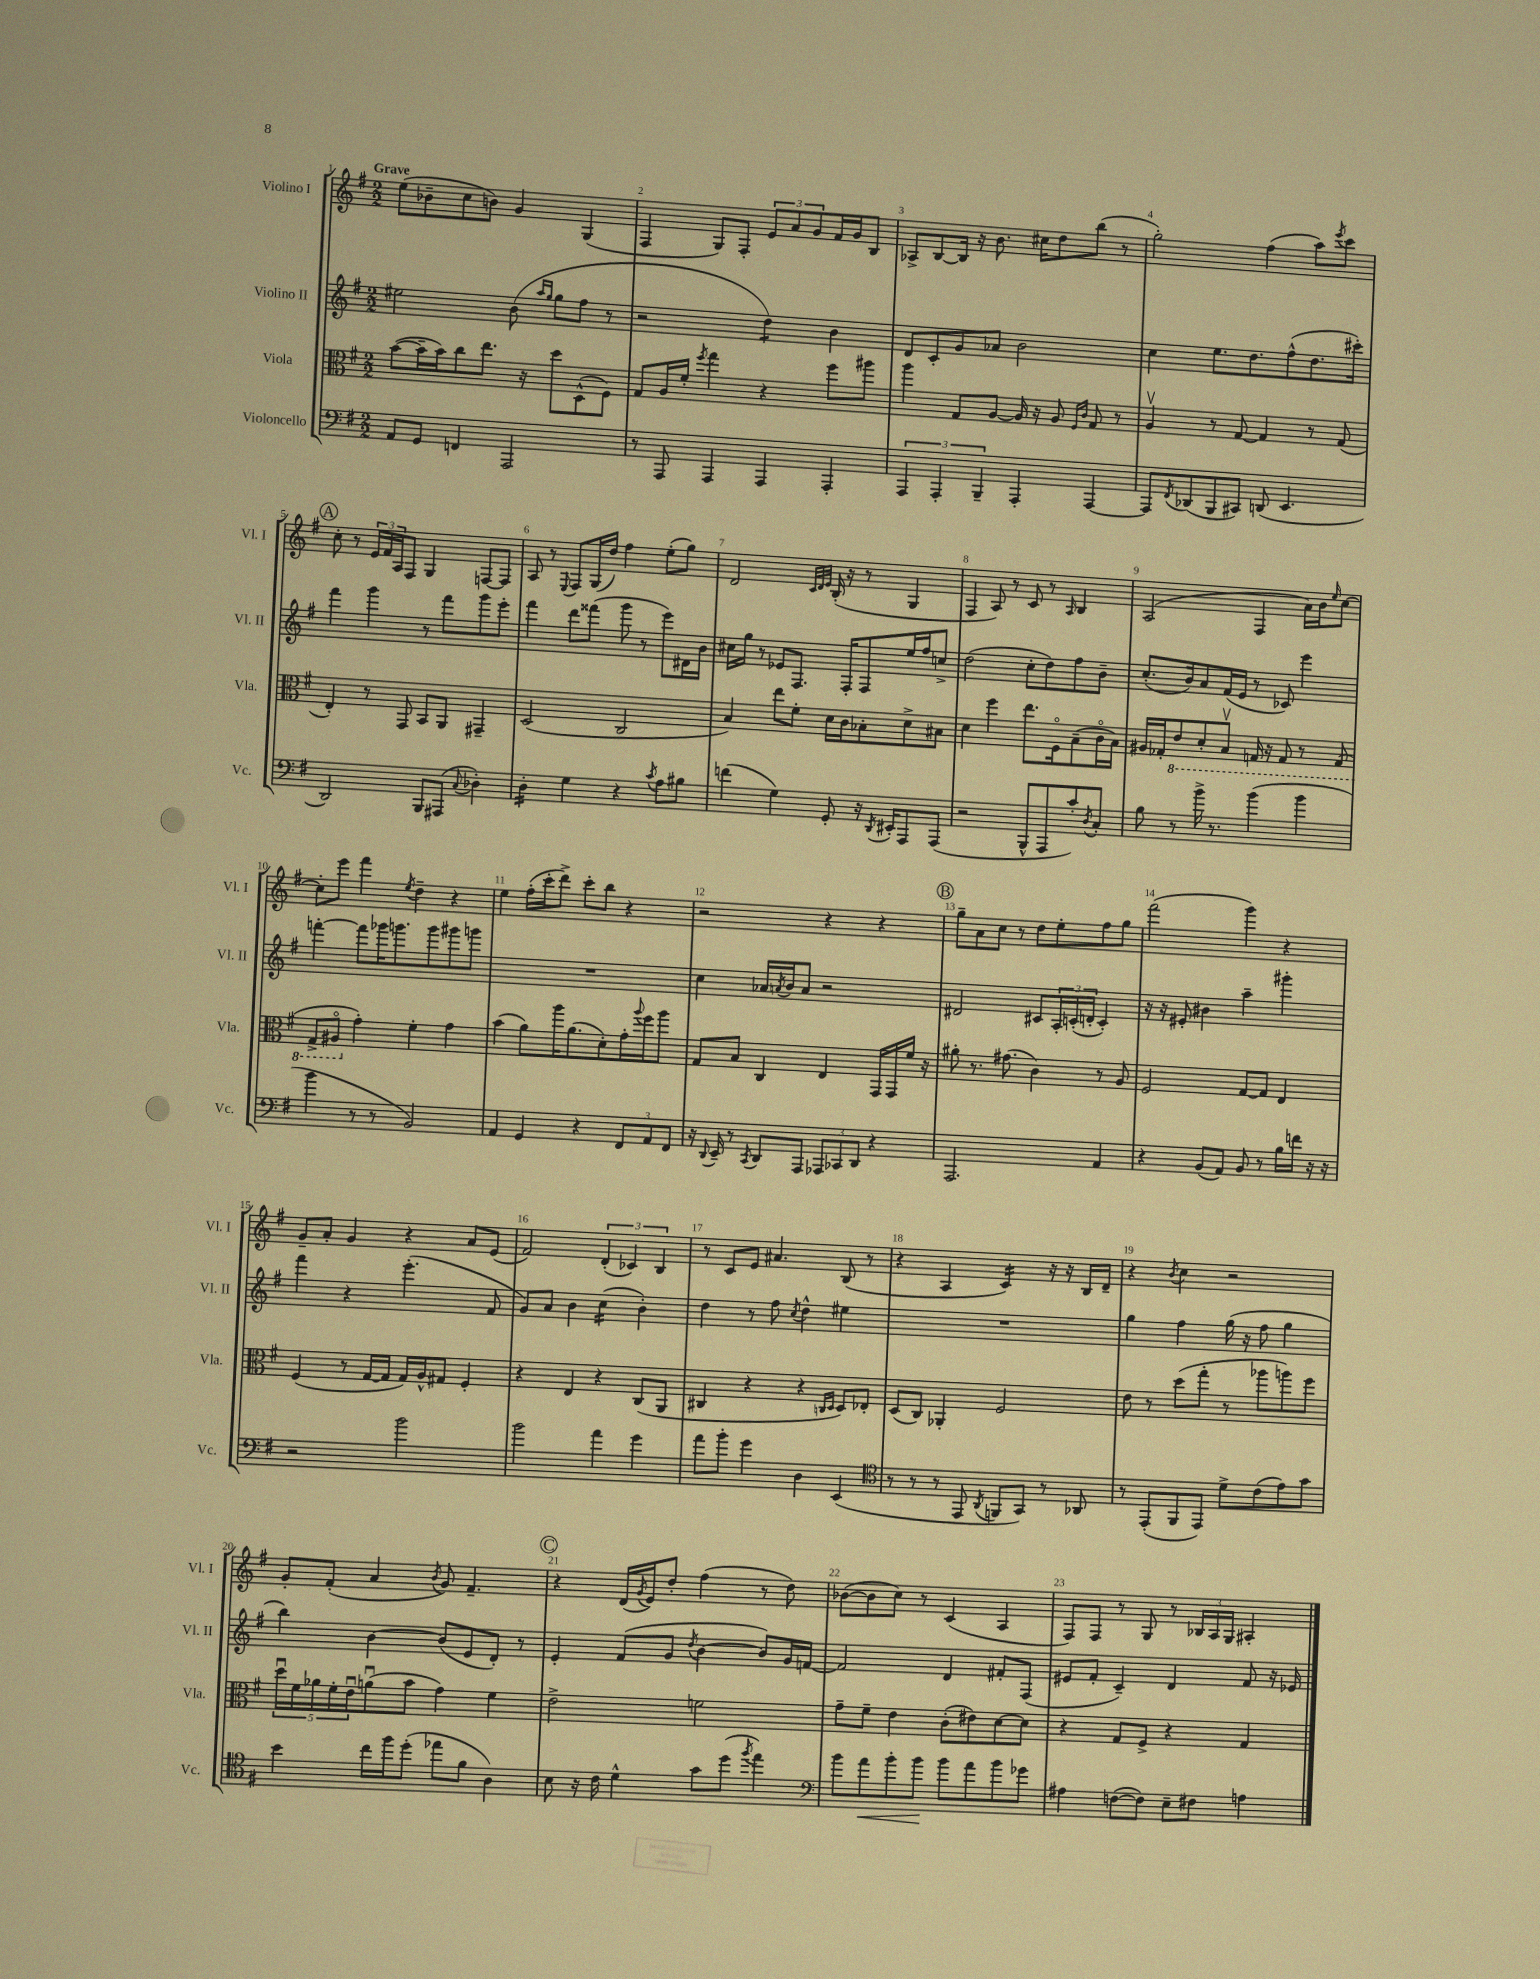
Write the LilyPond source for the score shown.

<<
\new StaffGroup <<
\new Staff = "s0" \with { instrumentName = "Violino I" shortInstrumentName = "Vl. I" } {
    \clef treble \key g \major \numericTimeSignature \time 2/2 \tempo "Grave"
    e''8( bes'8-- c''8 b'8) g'4 g4( |
    fis4 g8) fis8-. \tuplet 3/2 { e'8 a'8 g'8 } fis'16 g'16 b8 |
    aes8-> b8~ b16 r16 b'8. cis''16 d''8 b''8( r8 |
    g''2-.) fis''4( a''8) \acciaccatura { e'''8 } c'''8 |
    \mark \markup { \circle "A" } c''8-. r8 \tuplet 3/2 { e'16 fis'16 a16 } fis8 g4 f8~ f8 |
    a8 r8 \appoggiatura { e8 } fis8 g16( d''16) fis''4 e''8-.( g''8) |
    d'2 \grace { c'32 d'32 e'32 } b16-.( r16 r8 g4 |
    fis4 a8) r8 c'8 r8 \grace { a16 } b4 |
    a2( fis4 a'16) b'16 \grace { e''16 } c''8~ |
    c''8-. e'''8 fis'''4 \acciaccatura { e''8 } d''4-- r4 |
    e''4 fis''16-.( c'''16-. d'''8->) c'''8-. b''8 r4 |
    r2 r4 r4 |
    \mark \markup { \circle "B" } g''8-- a'8 c''8 r8 d''8 e''8-. fis''8 g''8 |
    fis'''2( g'''4) r4 |
    g'8-- a'8-. g'4 r4 a'8 e'8( |
    fis'2) \tuplet 3/2 { d'4-.( ces'4) b4 } |
    r8 c'8 e'8 ais'4. b8( r8 |
    r4 a4 c'4:16) r16 r16 b16 d'16-- |
    r4 \acciaccatura { b'8 } c''4 r2 |
    g'8-. fis'8-.( a'4 \acciaccatura { b'8 } g'8) fis'4.-- |
    \mark \markup { \circle "C" } r4 d'16( \acciaccatura { g'8 } e'16) d''8-. fis''4( r8 d''8) |
    bes'8~( bes'8 c''8) r8 c'4( a4 |
    fis8) fis8 r8 g8 r8 \tuplet 3/2 { bes16 a16 g16 } ais4-. \bar "|." |
}
\new Staff = "s1" \with { instrumentName = "Violino II" shortInstrumentName = "Vl. II" } {
    \clef treble \key g \major \numericTimeSignature \time 2/2
    eis''2 b'8( \grace { a''16 g''16 } g''8 fis''8 r8 |
    r2 d''4:8) b'4 |
    d'8 c'8-. g'8 aes'8 b'2 |
    c''4 e''8. d''8. fis''8-^( d''8. cis'''16-.) |
    \mark \markup { \circle "A" } fis'''4 g'''4 r8 fis'''8 g'''8 e'''8-. |
    fis'''4 d'''8 fisis'''8( g'''8 r8 e'''8) dis'16 b'16 |
    cis''16 g''16 r8 ees'8 fis8. fis16-. fis8 e''16 fis''16 c''8-> |
    d''2( c''8-. d''8) fis''8 b'8-- |
    c''8.-.( b'16) a'8 fis'16( e'16 r8 ces'8) e'''4 |
    f'''4~-. f'''8 ges'''16 g'''8. g'''8 gis'''8 g'''8 |
    R1 |
    c''4 aes'16 \acciaccatura { a'8 } b'16 a'8 r2 |
    \mark \markup { \circle "B" } dis'2 cis'8 \tuplet 3/2 { a16-. c'16-.( d'16-. } c'4-.) |
    r16 r16 eis'8-. bis'4 a''4-- gis'''4-. |
    fis'''4 r4 e'''4.-.( fis'8 |
    g'8) a'8 b'4 c''4:16( b'4-.) |
    d''4 r8 fis''8 \acciaccatura { c''8 } d''4-^ eis''4 |
    R1 |
    g''4 fis''4 g''16( r16 fis''8 g''4 |
    b''4) b'4~ b'8( e'8 d'8-.) r8 |
    \mark \markup { \circle "C" } e'4-. fis'8( g'8 \acciaccatura { d''8 } b'4~ b'8) g'16 f'16~ |
    f'2 d'4 fis'8-. fis8( |
    eis'8 fis'8-. c'4--) d'4 fis'8 r16 ees'16 \bar "|." |
}
\new Staff = "s2" \with { instrumentName = "Viola" shortInstrumentName = "Vla." } {
    \clef alto \key g \major \numericTimeSignature \time 2/2
    b'8~( b'16-- b'16) c''8 e''8. r16 d''8 d8-^( fis8) |
    g8 a16 fis'16-. \acciaccatura { fis''8 } g''4 r4 fis''8 ais''8 |
    a''4 g8 a8~ a16 r16 a8 \grace { fis16 c'16 } g8 r8 |
    a4\upbow r8 g8~ g4 r8 g8( |
    \mark \markup { \circle "A" } e4-.) r8 g,8 b,8 a,8 gis,4-- |
    d2( c2 |
    b4) e''8 fis'8-. d'16 c'16 bes8-. d'8-> bis8 |
    d'4 fis''4 e''8. fis16\flageolet b8--( c'16\flageolet b16) |
    ais16 ges16-. \ottava #-1 e8 d8-. b,8\upbow g,!16 r16 g,8 r8 g,8( |
    g,8-> ais,8\flageolet \ottava #0 g'4-.) fis'4-. g'4 |
    b'4( a'8) a''16 a'8.( d'8-.) g'16-. \appoggiatura { a''8 } fis''16 a''8 |
    g8 b8 c4 e4 g,16 g,16 fis'16 r16 |
    \mark \markup { \circle "B" } ais'8-. r8. gis'8.( c'4) r8 a8 |
    fis2 g8~ g8 e4 |
    fis4( r8 g16~ g16 g16) a16-^ gis8 fis4-. |
    r4 e4 r4 c8( a,8 |
    cis4 r4 r4 \grace { c16 d16 } d8) ees8-. |
    d8( c8) aes,4-. fis2 |
    e'8 r8 d''8( g''8-. r8 aes''8 a''8) fis''8 |
    \tuplet 5/4 { d''16\downbow fis'16 aes'16 fis'16-. e'16\downbow } a'8\downbow( b'8 g'4) fis'4 |
    \mark \markup { \circle "C" } e'2-> f'2 |
    g'8-- fis'8-- e'4 c'8-.( eis'8) d'8~ d'8 |
    r4 g8 fis8-> r4 g4 \bar "|." |
}
\new Staff = "s3" \with { instrumentName = "Violoncello" shortInstrumentName = "Vc." } {
    \clef bass \key g \major \numericTimeSignature \time 2/2
    a,8 g,8 f,4 a,,2 |
    r8 a,,8 a,,4 a,,4 a,,4-. |
    \tuplet 3/2 { a,,4 a,,4-. b,,4-- } a,,4-. a,,4~ |
    a,,8 \acciaccatura { fis,8 } des,8( b,,8 cis,8) d,8( e,4. |
    \mark \markup { \circle "A" } d,2) b,,8 ais,,8( \appoggiatura { c8 } des4-.) |
    d4:16-. g4 r4 \acciaccatura { c'8 } a8 bis8 |
    f'4( g4) g,8-. r16 \acciaccatura { d,8 } eis,16-. a,,8 a,,8( |
    r2 b,,8-^ a,,8 c'8-.) \acciaccatura { d8 } c8-. |
    b8 r8 b'16-> r8. b'4( b'4 |
    b'4 r8 r8 b,2) |
    a,4 g,4 r4 \tuplet 3/2 { fis,8 a,8 fis,8 } |
    r16 \appoggiatura { d,8 } e,16-- r8 \acciaccatura { c,8 } d,8 a,,8 \tuplet 3/2 { aes,,8 ces,8 d,8 } r4 |
    \mark \markup { \circle "B" } a,,2. a,4 |
    r4 b,8( a,8) b,8 r8 b16 f'16 r16 r16 |
    r2 b'2 |
    b'2 a'4 g'4 |
    a'8 b'8-. g'4 d4 e,4( |
    \clef tenor r8 r8 r8 e,8 \acciaccatura { a,8 } f,8 g,8) r8 aes,8 |
    r8 e,8-.( fis,8 e,8) d'8-> c'8( e'8) g'8 |
    b'4 c''16 fis''16 d''8-.( ees''8 fis'8 a4) |
    \mark \markup { \circle "C" } b8 r16 c'16 d'4-^ g'8 d''8( \acciaccatura { fis''8 } e''4) |
    \clef bass b'8 a'8\< b'8-. b'8\! b'8 a'8 b'8 ges'8 |
    ais4 f8~( f8) e8-- fis8 a4 \bar "|." |
}
>>
>>
\layout { \context { \Score \override BarNumber.break-visibility = ##(#f #t #t) barNumberVisibility = #all-bar-numbers-visible } }
